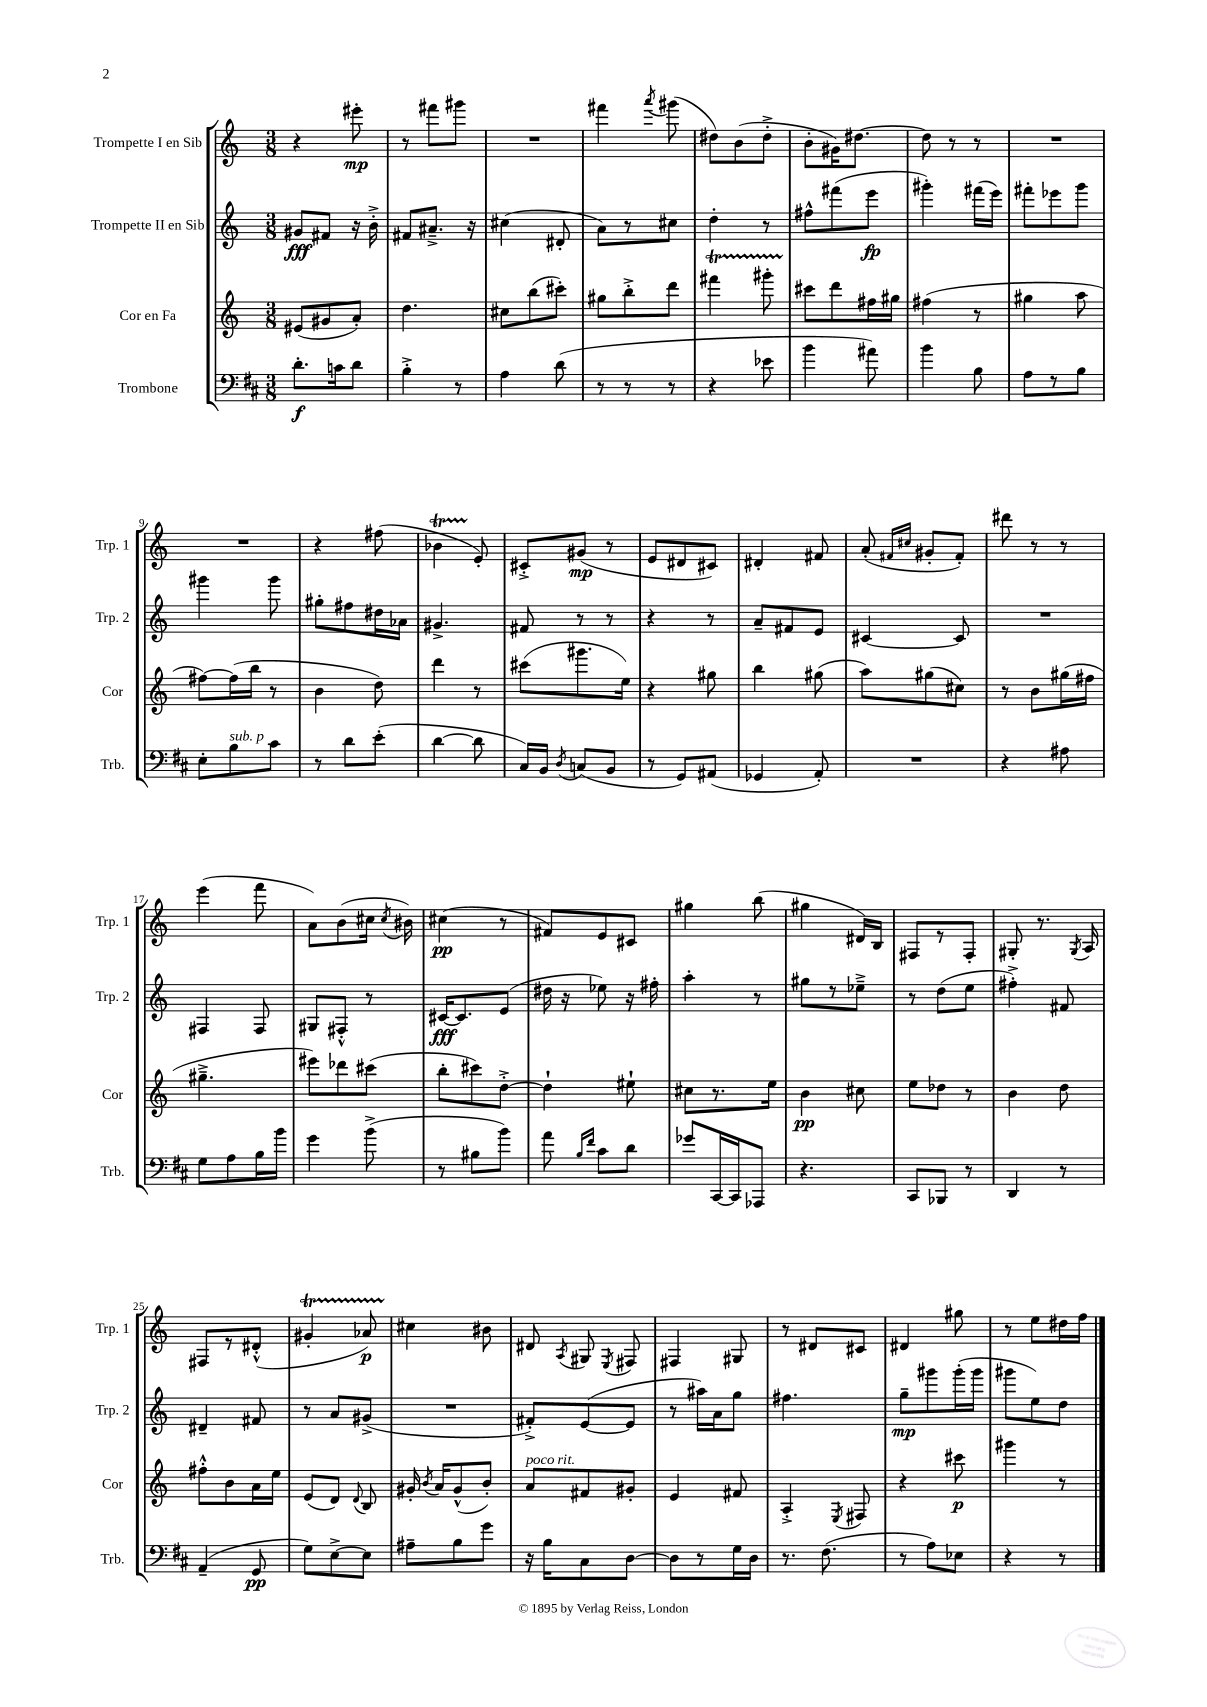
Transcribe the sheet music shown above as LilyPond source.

<<
\new StaffGroup <<
\new Staff = "s0" \with { instrumentName = "Trompette I en Sib" shortInstrumentName = "Trp. 1" } {
    \clef treble \key c \major \numericTimeSignature \time 3/8
    \autoBeamOff r4 eis'''8-.\mp |
    r8 fis'''8[ gis'''8] |
    R4. |
    fis'''4 \acciaccatura { a'''8 } gis'''8( |
    dis''8[) b'8( dis''8]-.-> |
    b'8[-. gis'16) dis''8.]~ |
    dis''8 r8 r8 |
    R4. |
    R4. |
    r4 fis''8( |
    bes'4\startTrillSpan e'8-.\stopTrillSpan) |
    cis'8[-.-> gis'8]\mp( r8 |
    e'8[ dis'8 cis'8]) |
    dis'4-. fis'8 |
    a'8-.( \grace { fis'16[ cis''16] } gis'8[-. fis'8]-.) |
    dis'''8 r8 r8 |
    e'''4( f'''8 |
    a'8[) b'8( cis''16] \acciaccatura { cis''8 } bis'16) |
    cis''4\pp( r8 |
    fis'8[) e'8 cis'8] |
    gis''4 b''8( |
    gis''4 dis'16[) b16] |
    fis8[ r8 fis8]-. |
    gis8-. r8. \acciaccatura { gis8 } a16 |
    fis8[ r8 dis'8]-.-^( |
    gis'4-.\startTrillSpan aes'8\p) |
    cis''4\stopTrillSpan bis'8 |
    dis'8 \acciaccatura { a8 } gis8 \acciaccatura { e8 } fis8 |
    fis4 gis8 |
    r8 dis'8[ cis'8] |
    dis'4 gis''8 |
    r8 e''8[ dis''16 f''16] \bar "|." |
}
\new Staff = "s1" \with { instrumentName = "Trompette II en Sib" shortInstrumentName = "Trp. 2" } {
    \clef treble \key c \major \numericTimeSignature \time 3/8
    \autoBeamOff gis'8[\fff fis'8] r16 b'16-.-> |
    fis'8[ ais'8.]---> r16 |
    cis''4( dis'8-. |
    a'8[) r8 cis''8] |
    d''4-. r8 |
    fis''8[-^ fis'''8( e'''8]\fp |
    gis'''4-.) fis'''16[( e'''16]) |
    fis'''8[-. ees'''8 g'''8] |
    gis'''4 gis'''8 |
    gis''8[-. fis''8 dis''16 aes'16] |
    gis'4.-> |
    fis'8 r8 r8 |
    r4 r8 |
    a'8[-- fis'8 e'8] |
    cis'4~ cis'8 |
    R4. |
    fis4 fis8 |
    gis8[ fis8]-.-^ r8 |
    cis'16[~\fff cis'8. e'8]( |
    dis''16 r16 ees''8) r16 fis''16-. |
    a''4-. r8 |
    gis''8[ r8 ees''8]---> |
    r8 d''8[( e''8] |
    fis''4-.->) fis'8 |
    dis'4-- fis'8 |
    r8 a'8[ gis'8]->( |
    R4. |
    fis'8[-.->) e'8~( e'8] |
    r8 ais''16[) a'16 g''8] |
    fis''4. |
    g''8[--\mp gis'''8 gis'''16-.( gis'''16] |
    gis'''8[ e''8) d''8] \bar "|." |
}
\new Staff = "s2" \with { instrumentName = "Cor en Fa" shortInstrumentName = "Cor" } {
    \clef treble \key c \major \numericTimeSignature \time 3/8
    \autoBeamOff eis'8[( gis'8 a'8]-.) |
    d''4. |
    cis''8[ b''8( cis'''8]-.) |
    gis''8[ b''8-.-> d'''8] |
    fis'''4\startTrillSpan gis'''8-. |
    cis'''8[\stopTrillSpan d'''8 fis''16 gis''16] |
    fis''4( r8 |
    gis''4 a''8 |
    fis''8[~) fis''16( b''16] r8 |
    b'4 d''8) |
    d'''4 r8 |
    cis'''8[( gis'''8. e''16]) |
    r4 gis''8 |
    b''4 gis''8( |
    a''8[) gis''8( cis''8]) |
    r8 b'8[ gis''16( fis''16] |
    gis''4.---> |
    eis'''8[) des'''8 cis'''8]( |
    b''8[-. cis'''8) d''8]~-.-> |
    d''4-! eis''8-! |
    cis''8[ r8. e''16] |
    b'4\pp cis''8 |
    e''8[ des''8] r8 |
    b'4 d''8 |
    fis''8[-.-^ b'8 a'16 e''16] |
    e'8[( d'8]) \appoggiatura { d'8 } b8 |
    gis'16-. \acciaccatura { b'8 } a'16[ gis'8-^( b'8]-.) |
    a'8[^\markup { \italic "poco rit." } fis'8 gis'8]-. |
    e'4 fis'8 |
    a4-.-> \acciaccatura { e8 } fis8 |
    r4 cis'''8\p |
    gis'''4 r8 \bar "|." |
}
\new Staff = "s3" \with { instrumentName = "Trombone" shortInstrumentName = "Trb." } {
    \clef bass \key d \major \numericTimeSignature \time 3/8
    \autoBeamOff d'8.[-.\f c'16 d'8] |
    b4-.-> r8 |
    a4 d'8( |
    r8 r8 r8 |
    r4 ees'8 |
    b'4 ais'8) |
    b'4 b8 |
    a8[ r8 b8] |
    e8[-. b8^\markup { \italic "sub. p" } cis'8] |
    r8 d'8[ e'8]-.( |
    d'4~ d'8 |
    cis16[) b,16] \acciaccatura { d8 } c8[( b,8] |
    r8 g,8[) ais,8]( |
    ges,4 a,8-.) |
    R4. |
    r4 ais8 |
    g8[ a8 b16 b'16] |
    g'4 b'8->( |
    r8 bis8[ b'8]) |
    a'8 \grace { b16[ fis'16] } cis'8[ d'8] |
    ges'8[ cis,16~ cis,16 aes,,8] |
    r4. |
    cis,8[ bes,,8] r8 |
    d,4 r8 |
    a,4--( g,8\pp |
    g8[) e8~-> e8] |
    ais8[-- b8 g'8] |
    r16 b16[ cis8 d8]~ |
    d8[ r8 g16 d16] |
    r8. fis8.( |
    r8 a8[) ees8] |
    r4 r8 \bar "|." |
}
>>
>>
